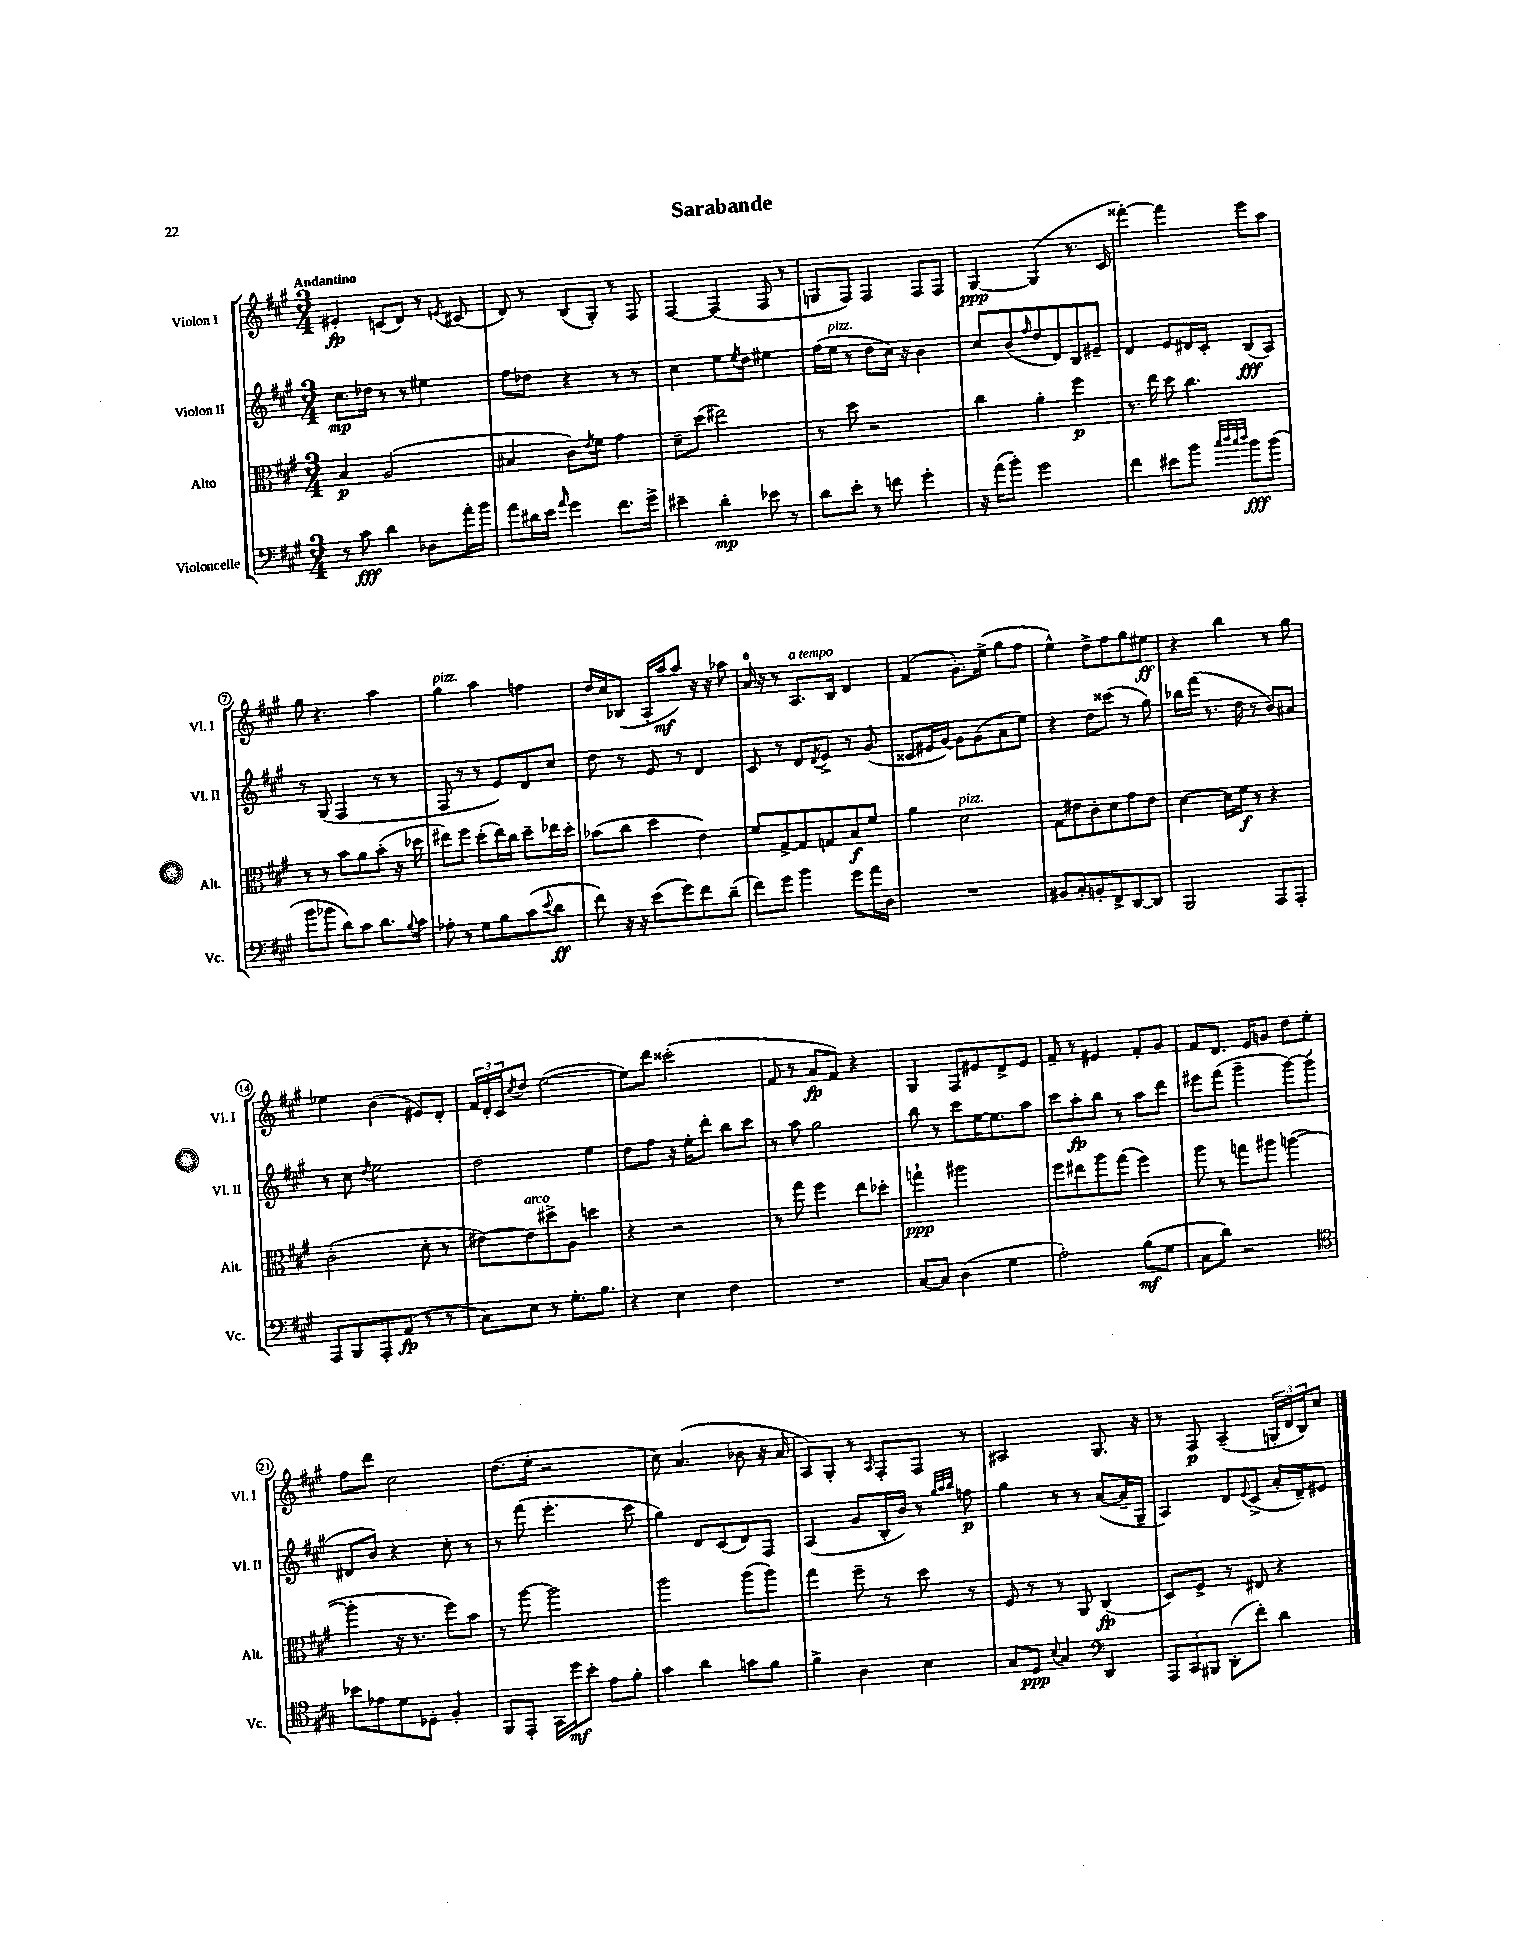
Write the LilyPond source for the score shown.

\header { title = "Sarabande" }
<<
\new StaffGroup <<
\new Staff = "s0" \with { instrumentName = "Violon I" shortInstrumentName = "Vl. I" } {
    \clef treble \key a \major \numericTimeSignature \time 3/4 \tempo "Andantino"
    eis'4-.\fp c'8( d'8) r8 \acciaccatura { e'8 } cis'8( |
    d'8) r8 b8( gis8-.) r8 fis8 |
    fis4~ fis4( fis8 r8 |
    g8 fis8) fis4 fis8 fis8 |
    gis4~\ppp gis4( r8. cis'16 |
    fisis'''4~-.) fisis'''4 e'''8 a''8 |
    gis''8 r4. a''4 |
    gis''4^\markup { \italic "pizz." } a''4 f''4 |
    d''16 cis''16 bes8( a16-. a''16~\mf a''8) r16 r16 aes''8 |
    a'16-0 r16 r8 a8.^\markup { \italic "a tempo" } b16 d'4 |
    fis'4( gis'8.-.) e''16->( gis''8 fis''8 |
    e''4-^) d''8-> fis''8 gis''8 eis''8\ff |
    r4 b''4 r8 gis''8 |
    ees''4 b'4( eis'8) d'8-. |
    \tuplet 3/2 { fis'16 d'16-. cis'16 } \acciaccatura { cis''8 } d''8 e''2~( |
    e''8) d'''8 cisis'''2-.( |
    fis'8 r8 a'8\fp fis'8) r4 |
    gis4 fis8 eis'8 d'8-> eis'8 |
    fis'8-- r8 eis'4 fis'8-. gis'8 |
    fis'8 d'8. e'16 g'8 d''8 e''8-. |
    fis''8 d'''8 cis''2 |
    d''8.( e''16-. r2 |
    cis''8) a'4.( bes'8 r16 a'16 |
    a8) gis8-. r8 \grace { a16 } fis8-. fis8 r8 |
    ais2 gis8. r16 |
    r8 fis8\p a4--( \tuplet 3/2 { g16-. d'16 b16) } cis''8 \bar "|." |
}
\new Staff = "s1" \with { instrumentName = "Violon II" shortInstrumentName = "Vl. II" } {
    \clef treble \key a \major \numericTimeSignature \time 3/4
    cis''8.\mp des''16 r8 r8 eis''4 |
    fis''8 des''8 r4 r8 r8 |
    cis''4 e''8 \acciaccatura { e''8 } d''8 eis''4 |
    fis''16( e''16^\markup { \italic "pizz." } r8 d''8 cis''16) r16 b'4 |
    cis''8 b'8( \grace { fis''16 } d''8 d'8) b8 eis'8-- |
    d'4 e'8 dis'16 cis'16-. b8\fff( a8) |
    r8 gis8( fis4 r8 r8 |
    fis8 r8 r8 e'8) d'8 cis''8 |
    d''8 r8 e'8 r8 d'4 |
    cis'8 r8 d'8 \acciaccatura { d'8 } e'8-> r8 gis'8( |
    cisis'8 eis'16 gis'16~) gis'8 gis'8( a'8 e''8) |
    r4 d''8 cisis'''8( r8 gis''8) |
    bes''16 fis'''16( r8. d''16 r8 b'8) ais'8 |
    r8 cis''8 \acciaccatura { d''8 } e''2 |
    d''2 e''4 |
    d''8 fis''8 r16 e''16-. d'''8-. b''8 cis'''8 |
    r8 a''8 gis''2 |
    b''8 r8 cis'''8 e''16~ e''8. a''8 |
    cis'''8 a''8-.\fp b''8 r8 a''8 d'''8 |
    eis'''8 fis'''8( gis'''4-- gis'''8~) gis'''8-.( |
    dis'8 b'8) r4 cis''8-. r8 |
    r8 fis'''8( e'''4.-. cis'''8 |
    gis''4) d'8 cis'8( d'8) fis8 |
    a4( gis'8 b16-. b'16) r8 \grace { gis''32 a''32 b''32 } f''8\p |
    gis''4 r8 r8 a'8~( a'16-- gis16-- |
    a4) d'8 \appoggiatura { e'8 } cis'8->( a'16-. d'16--) eis'8 \bar "|." |
}
\new Staff = "s2" \with { instrumentName = "Alto" shortInstrumentName = "Alt." } {
    \clef alto \key a \major \numericTimeSignature \time 3/4
    b4\p a2( |
    bis4 cis'8) \acciaccatura { e'8 } fis'8 gis'4 |
    d'8-- d''8( eis''2) |
    r8 d''8 r2 |
    cis''4 a'4-. fis''4\p |
    r8. e''16 d''8 cis''4. |
    r8 r8 b'8 a'8 b'8-.( r16 des''16 |
    eis''8) fis''8 d''8-.( eis''16) cis''16 d''8-- ees''16 d''16-. |
    bes'8( cis''8 d''4 e'4) |
    fis'8 gis8~-> gis8 g8 b8\f fis'8 |
    a'4 d'2^\markup { \italic "pizz." } |
    gis8 eis'8 cis'8-. d'8 gis'8 eis'8 |
    d'4~ d'16 fis'16\f r8 r4 |
    cis'2-.( d'8-. r8 |
    eis'8~) eis'8^\markup { \italic "arco" } dis''8-> a8 d''4 |
    r4 r2 |
    r8 gis''8 fis''4 e''8 des''8-. |
    g''4-!\ppp ais''2 |
    fis''8 eis''8 a''8 gis''8( fis''4) |
    a''8 r8 g''8 ais''8 a''4~( |
    a''4-. r16 r8. fis''8) b'8 |
    r8 a''8~ a''2 |
    a''2 a''8( a''8) |
    gis''4 fis''8-- r8 d''8 r8 |
    fis8 r8 r8 a,8 cis4\fp( |
    d8) fis8-> r8 eis8 r4 \bar "|." |
}
\new Staff = "s3" \with { instrumentName = "Violoncelle" shortInstrumentName = "Vc." } {
    \clef bass \key a \major \numericTimeSignature \time 3/4
    r8 cis'8\fff d'4 des8 a'16-. b'16 |
    a'8 dis'16 e'16 \grace { a'16 } gis'4 fis'8. gis'16-> |
    eis'4-- d'4-.\mp ees'8 r8 |
    d'8 e'8-. r8 f'8 gis'4-. |
    r16 a'16( b'8-.) gis'2 |
    fis'4 eis'8 b'8 \grace { cis''32 d''32 cis''32 d''32 } b'8\fff b'8( |
    b'8 bes'8 d'8) cis'8 d'8. \appoggiatura { b8 } cis'16 |
    aes8-. r8 gis8 b8 cis'8( \appoggiatura { e'8 } d'8\ff |
    fis'8) r16 r16 e'8( gis'8) fis'8 d'8--( |
    fis'8) gis'8 b'4 gis'8 a'16 d16 |
    R2. |
    bis,8 cis8-. b,8-. fis,8-> d,8~ d,8 |
    b,,2 a,,8 a,,8-. |
    a,,8 b,,8 a,,8-. a,8\fp( r8 r8 |
    cis8) e8 r8 gis8.-. b8. |
    r4 e4 fis4 |
    R2. |
    cis8~ cis8 d4( gis4 |
    a2-.) b8\mf( gis8 |
    cis8 d'8) r2 |
    \clef tenor bes'8 ees'8 d'8 des8-. fis4-. |
    fis,8 e,8-. gis,16 d''16\mf b'8-. e'8 fis'8-. |
    gis'4 a'4 g'8 fis'8 |
    fis'4-> a4 b4 |
    gis8 d8\ppp \appoggiatura { b8 } gis4 \clef bass d,4 |
    \tuplet 3/2 { a,,8 cis,8 bis,,8 } d,8-.( fis'8-.) d'4 \bar "|." |
}
>>
>>
\layout { \context { \Score \override BarNumber.stencil = #(make-stencil-circler 0.1 0.3 ly:text-interface::print) } }
